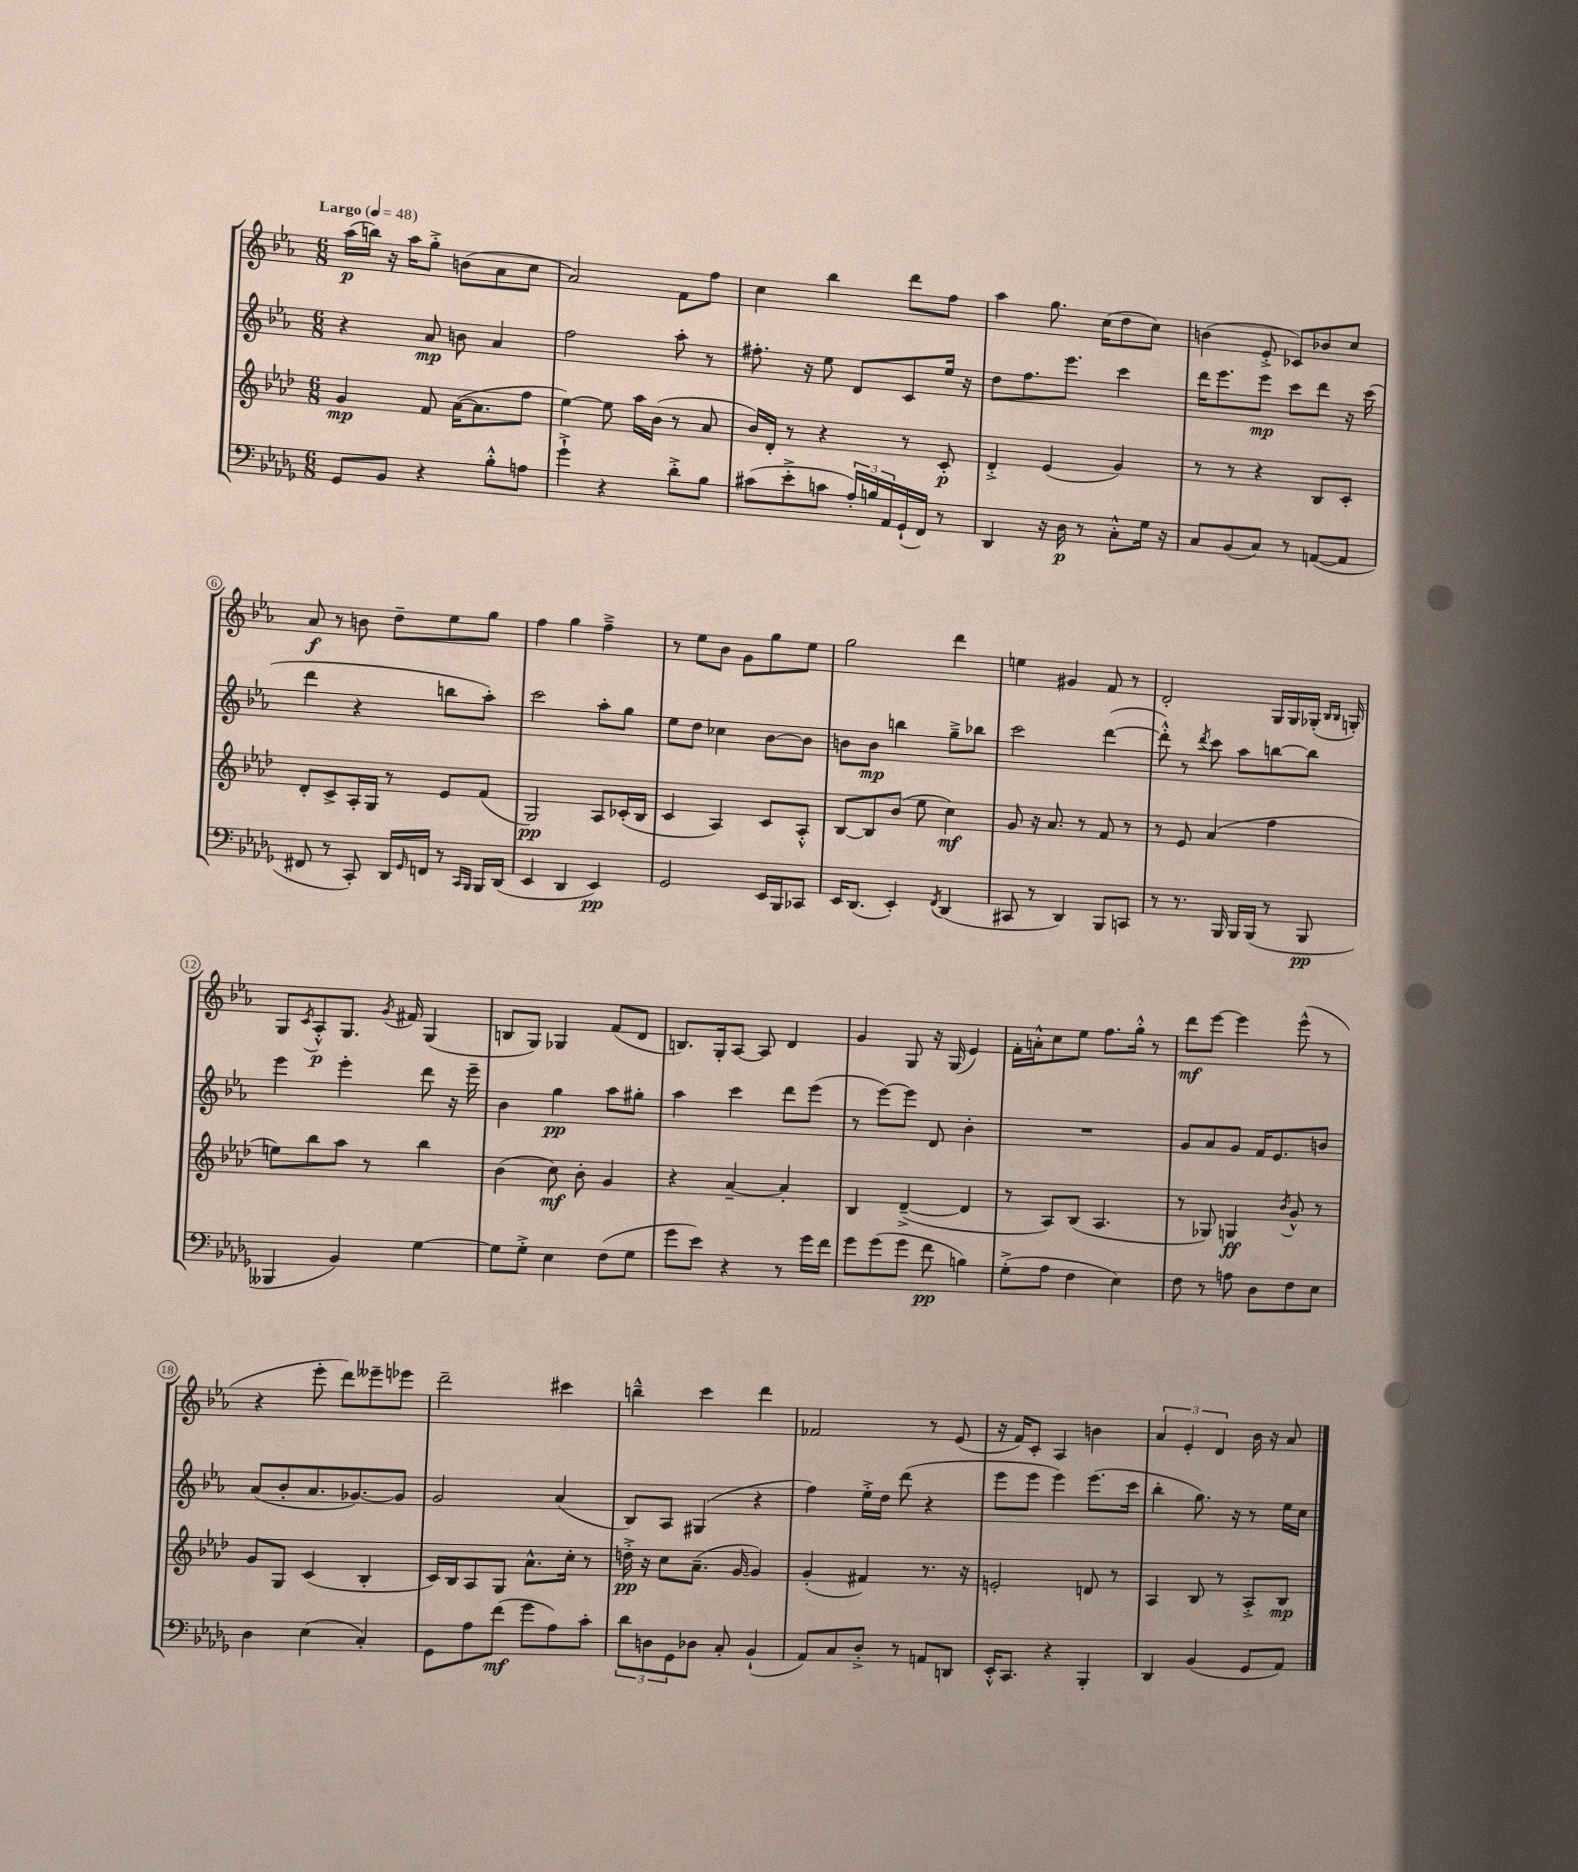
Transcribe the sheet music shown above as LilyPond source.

<<
\new StaffGroup <<
\new Staff = "s0" {
    \clef treble \key ees \major \numericTimeSignature \time 6/8 \tempo "Largo" 4 = 48
    aes''16\p( b''16) r16 aes''16 g''8-.-> b'8( aes'8 c''8 |
    aes'2) f'8 f''8 |
    c''4 bes''4 d'''8 f''8 |
    aes''4 g''8. c''16( d''8 c''8) |
    b'4( ees'8-.-> ces'8) bes'8 c''8 |
    aes'8\f r8 b'8 d''8-- ees''8 g''8 |
    f''4 g''4 f''4---> |
    r8 ees''8 bes'8 g'8 g''8 ees''8 |
    g''2 d'''4 |
    e''4 gis'4 f'8 r8 |
    d'2-. g16 g16 ges16-.( \grace { bes16 bes16 } g16-.) |
    g8 \acciaccatura { c'8 } aes8-.-^\p g8. \acciaccatura { g'8 } fis'16 g4( |
    b8 g8) ges4 f'8( d'8 |
    b8.) g16-. aes8~ aes8 d'4 |
    g'4 g8 r16 g16( ees'4) |
    f'16-. a'16-.-^ c''8 ees''8 f''8. g''16-.-^ r8 |
    d'''8\mf ees'''8~ ees'''4 ees'''8-^( r8 |
    r4 ees'''8-. d'''8) eeses'''8-- ees'''8 |
    d'''2-- cis'''4 |
    b''4---^ c'''4 d'''4 |
    fes'2 r8 ees'8( |
    r16 f'16) c'8-. aes4 b'4 |
    \tuplet 3/2 { aes'4 ees'4-. d'4 } bes'16 r16 aes'8 \bar "|." |
}
\new Staff = "s1" {
    \clef treble \key ees \major \numericTimeSignature \time 6/8
    r4 aes'8\mp b'8 aes'4 |
    f''2 aes''8-. r8 |
    fis''8.-. r16 ees''8 d'8 c'8 ees''16 r16 |
    d''8 f''8. ees'''8. c'''4 |
    d'''16 ees'''8. ees'''8\mp c'''8 d'''8 r16 c'''16( |
    d'''4 r4 b''8 aes''8-.) |
    c'''2 aes''8-. g''8 |
    ees''8 d''8 ces''4 bes'8~ bes'8 |
    b'8 b'8\mp b''4 g''8---> bes''8 |
    c'''2 d'''4~( |
    d'''8-.-^) r8 \acciaccatura { d'''8 } c'''8 aes''8 b''8~ b''8 |
    ees'''4 ees'''4-. d'''8 r16 ees'''16-- |
    bes'4 g''4\pp aes''8 gis''8-. |
    aes''4 c'''4 d'''8 ees'''8( |
    r8 ees'''8~) ees'''8 d'8 bes'4-. |
    R2. |
    g'8 aes'8 g'8 f'16 ees'8. b'8 |
    aes'8( bes'8-. aes'8. ges'8.~) ges'8 |
    g'2 aes'4( |
    bes8) aes8 gis4( r4 |
    f''4) ees''16-.-> d''16 d'''8( r4 |
    ees'''8 ees'''8 ees'''4) ees'''8.( c'''16 |
    bes''4-. g''8.) r16 r8 ees''16 c''16 \bar "|." |
}
\new Staff = "s2" {
    \clef treble \key aes \major \numericTimeSignature \time 6/8
    g'4\mp f'8 aes'16~( aes'8. f''8 |
    ees''4~) ees''8 aes''16 bes'16( r8 aes'8 |
    bes'16) des'16-. r8 r4 r8 c'8-.\p |
    des'4-.-> ees'4( g'4) |
    r8 r8 r4 bes8 c'8-. |
    des'8-. c'8-> aes16-. g16 r8 ees'8 f'8( |
    g2\pp) aes8 ces'16-.( bes16 |
    c'4 aes4) c'8 aes8-.-^ |
    bes8~ bes8 bes'8( ees''8 c''4\mf) |
    g'8 r16 aes'8. r8 f'8 r8 |
    r8 ees'8 aes'4( f''4 |
    e''8) bes''8 aes''8 r8 bes''4 |
    bes'4( c''8\mf) bes'8-. g'4 |
    r4 aes'4~-- aes'4-. |
    bes4 des'4~--->( des'4 |
    r8 aes8) bes8( aes4. |
    r8 ges8) g4\ff \acciaccatura { bes'8 } g'8-^ r8 |
    g'8 g8 c'4( bes4-. |
    c'16) bes16 aes8 g8 aes'8.-^ c''16-. r8 |
    d''16-.->\pp r16 c''8 aes'8.--( g'16~ g'4) |
    g'4-.( fis'4) r8. r16 |
    e'2-. d'8 r8 |
    aes4 bes8 r8 aes8-.-> bes8\mp \bar "|." |
}
\new Staff = "s3" {
    \clef bass \key des \major \numericTimeSignature \time 6/8
    ges,8 bes,8 r4 bes8-.-^ a8 |
    ges'4-!-> r4 des'8-.-> bes8 |
    cis'8( ees'8-.-> c'8 \tuplet 3/2 { aes16-.) b16 aes,16 } ges,16-!( f,16) r8 |
    des,4 r16 des16\p r8 c8-.-^ ges16 r16 |
    c8 bes,8( c8) r8 a,8~( a,8 |
    fis,8 r8 c,8-.) des,16 \grace { ges,16 } f,16 r8 \grace { c,16 bes,,16 } bes,,16 des,16( |
    ees,4 des,4 ees,4\pp) |
    ges,2 ees,16 bes,,16 ces,8 |
    ees,16 des,8.( ees,4-.) \acciaccatura { f,8 } des,4( |
    cis,8 r8 des,4) bes,,8 c,8 |
    r8 r8. bes,,16 bes,,16 bes,,16( r8 bes,,8\pp |
    beses,,4 bes,4) ges4~ |
    ges8 ges8-.-> ees4 f8( ges8 |
    ges'8 ees'8) r4 r8 ges'16 f'16 |
    ges'8 ges'8( ges'8 f'8\pp b4) |
    ges8-.->( aes8 f4 ees4) |
    f8 r8 a8 des8 f8 ees8 |
    des4 ees4( c4-.) |
    ges,8 aes8 f'8\mf( ges'8 aes8) c'8-. |
    \tuplet 3/2 { des'8 d8 ges,8 } des8 c8-. bes,4-!( |
    aes,8) c8 des8-.-> r8 a,8 d,8 |
    ees,16-.-^ c,8. r4 bes,,4-. |
    des,4 bes,4( ges,8 aes,8) \bar "|." |
}
>>
>>
\layout { \context { \Score \override BarNumber.stencil = #(make-stencil-circler 0.1 0.3 ly:text-interface::print) } }
